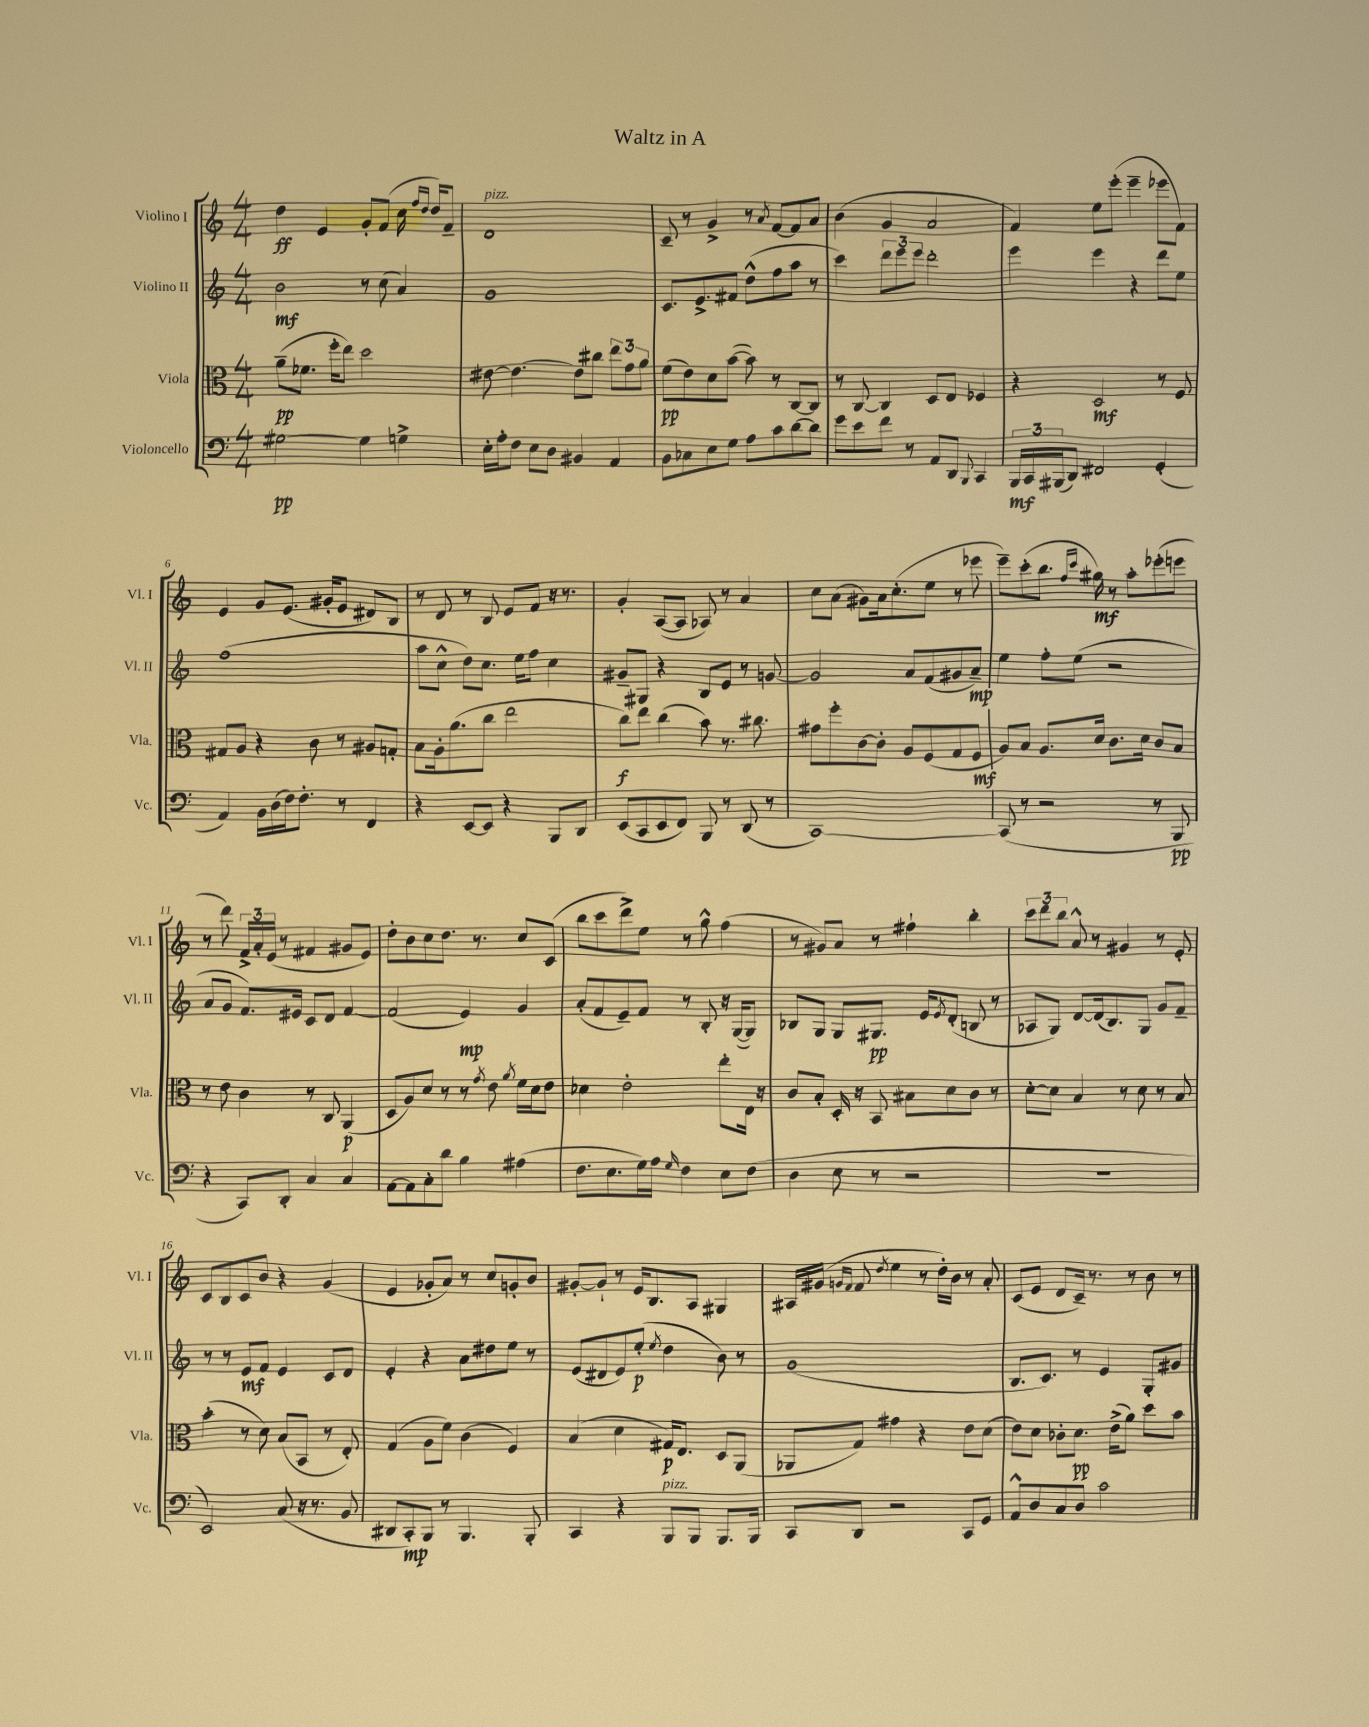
\header { title = "Waltz in A" }
<<
\new StaffGroup <<
\new Staff = "s0" \with { instrumentName = "Violino I" shortInstrumentName = "Vl. I" } {
    \clef treble \key c \major \numericTimeSignature \time 4/4
    d''4\ff e'4 g'8-. f'8( c''16 \grace { f''16 d''16 } d''16) f'8-- |
    d'1^\markup { \italic "pizz." } |
    c'8-- r8 g'4-> r8 \acciaccatura { a'8 } f'8~ f'8 a'8 |
    b'4( g'4 a'2 |
    f'4) e''8 e'''8-.( e'''4-- ees'''8 f'8) |
    e'4 g'8 e'8.( gis'16-. e'8 dis'8) b8 |
    r8 d'8 r8 b8 e'8 f'8 r16 r8. |
    g'4-. a8~( a8 aes8) r8 a'4 |
    c''8 a'8( gis'8) a'16 c''8.-.( e''8 r8 ees'''8 |
    e'''8--) c'''8-.( b''8. \grace { f''16 c'''16 } gis''16\mf) r8 a''8-. ees'''8-.( e'''8 |
    r8 d'''8) \tuplet 3/2 { f'16-> a'16-. e'16( } r8 fis'4 gis'8 e'8) |
    d''8-. b'8 c''8 d''8. r8. c''8 c'8( |
    b''8 c'''8 d'''8->) e''8 r8 g''8-^ f''4( |
    r8 gis'8) a'8 r8 fis''4-! b''4-. |
    \tuplet 3/2 { c'''8 d'''8 b''8 } a'8-^ r8 gis'4 r8 e'8-. |
    c'8 b8 c'8 b'8 r4 g'4( |
    e'4 ges'8-. a'8) r8 c''8 g'8-. b'8 |
    gis'8~-. gis'8-! r8 e'16 b8. a8 gis4 |
    ais16 gis'16( \grace { g'16 f'16 } f'8 \acciaccatura { d''8 } e''4 r8 d''16-.) b'16 r8 a'8-. |
    c'8( e'8 d'8 c'16--) r8. r8 b'8 r8 \bar "|." |
}
\new Staff = "s1" \with { instrumentName = "Violino II" shortInstrumentName = "Vl. II" } {
    \clef treble \key c \major \numericTimeSignature \time 4/4
    b'2\mf r8 c''8( a'4) |
    g'1 |
    c'8. e'8.-> fis'8 d''8-^( f''8 a''8 r8 |
    c'''4) \tuplet 3/2 { d'''8 e'''8 e'''8 } d'''2-. |
    e'''4 e'''4 r4 d'''8 e''8 |
    f''1( |
    a''8 c''8-^ d''8) c''8. e''16 f''8 c''4 |
    gis'8-- gis8 r4 b8 e'8 r8 g'8~ |
    g'2 a'8 f'8( gis'8 a'8--\mp) |
    e''4 f''8-. e''8( r2 |
    a'8 g'8 f'8.) eis'16 c'8 d'8 f'4~ |
    f'2( e'4\mp) g'4 |
    a'8-.( f'8 e'8--) f'8 r8 b8-. r16 g16~( g8) |
    bes8 g8 g8 gis8.\pp e'16 \acciaccatura { e'8 } d'8-.( b8 r8 |
    aes8 g8) d'8~ d'16( b8.) g8 g'8 f'8-- |
    r8 r8 e'8\mf f'8 e'4 c'8 d'8 |
    e'4-. r4 a'8 dis''8 e''8 r8 |
    e'8( dis'8 e'8) e''8-.\p( \acciaccatura { e''8 } d''4 b'8) r8 |
    g'1( |
    b8. c'8.) r8 e'4 g8-. gis'8 \bar "|." |
}
\new Staff = "s2" \with { instrumentName = "Viola" shortInstrumentName = "Vla." } {
    \clef alto \key c \major \numericTimeSignature \time 4/4
    a'8--\pp( fes'8. f''16-. e''8) d''2 |
    eis'8~ eis'4.~ eis'8 cis''8 \tuplet 3/2 { e''8 g'8 a'8 } |
    f'8\pp( e'8) d'8 b'8~( b'8) r8 c8~ c8 |
    r8 c8~ c4 d8 e8 fes4 |
    r4 d2\mf r8 f8 |
    gis8 a8 r4 c'8 r8 ais8 g8-. |
    b8 a16-. a'8.( c''8 e''2 |
    c''8\f) e''8 c''4( b'8) r8. cis''8. |
    gis'8 f''8-. c'8~ c'8-. a8 f8( g8 f8\mf |
    a8) b8 a8. d'16 c'8. d'16 c'8 b8 |
    r8 e'8 c'4 r8 c8 a,4\p( |
    d8 a8) d'8 r8 r8 \acciaccatura { g'8 } e'8 \acciaccatura { a'8 } f'16 d'16 e'8 |
    des'4 e'2-. e''8-. e16 r16 |
    c'8 b8-. d16-. r16 b,8 bis8 d'8 c'8 r8 |
    d'8~-. d'8 b4 r8 d'8 r8 b8 |
    b'4-.( r8 d'8) b8( b,8 r8 e8-.) |
    g4( a8 f'8) c'4( f4) |
    b4( d'4 gis16\p) e8. d8 a,8( |
    aes,8 g8) gis'4 r4 e'8 d'8( |
    e'8) d'8 ces'8-. d'8.\pp e'16->( a'8) d''8 b'8 \bar "|." |
}
\new Staff = "s3" \with { instrumentName = "Violoncello" shortInstrumentName = "Vc." } {
    \clef bass \key c \major \numericTimeSignature \time 4/4
    gis2~\pp gis4 g4-> |
    e16-. a16-. f8 e8 d8 bis,4 a,4 |
    b,8 ces8 e8 g8 a8 c'8 d'8~ d'8 |
    g'8 e'8 f'8 r8 a,8 d,8 \appoggiatura { b,,8 } c,4 |
    \tuplet 3/2 { b,,16\mf c,16 bis,,16( } d,8) fis,2 g,4-.( |
    a,4) b,16 d16( f16) f8.-. r8 f,4 |
    r4 e,8~ e,8 r4 b,,8 d,8 |
    e,8( c,8 e,8 f,8) b,,8 r8 d,8( r8 |
    c,1~) |
    c,8( r8 r2 r8 b,,8\pp |
    r4 c,8) d,8-. c4 c4 |
    a,8~ a,8 c8-. d'8 b4 ais4( |
    f8. e8. g16) a16 \grace { g16 } f4 e8 f8( |
    d4 e8 r8 r2 |
    R1 |
    e,2) c8( r16 r8. b,8 |
    dis,8 c,8-.\mp) b,,8 r8 b,,4. b,,8-. |
    c,4 r4 b,,8^\markup { \italic "pizz." } b,,8 b,,8. b,,16 |
    c,8 d,8 r2 c,8 g,8 |
    a,8-^ d8 c8 d8 c'2 \bar "|." |
}
>>
>>
